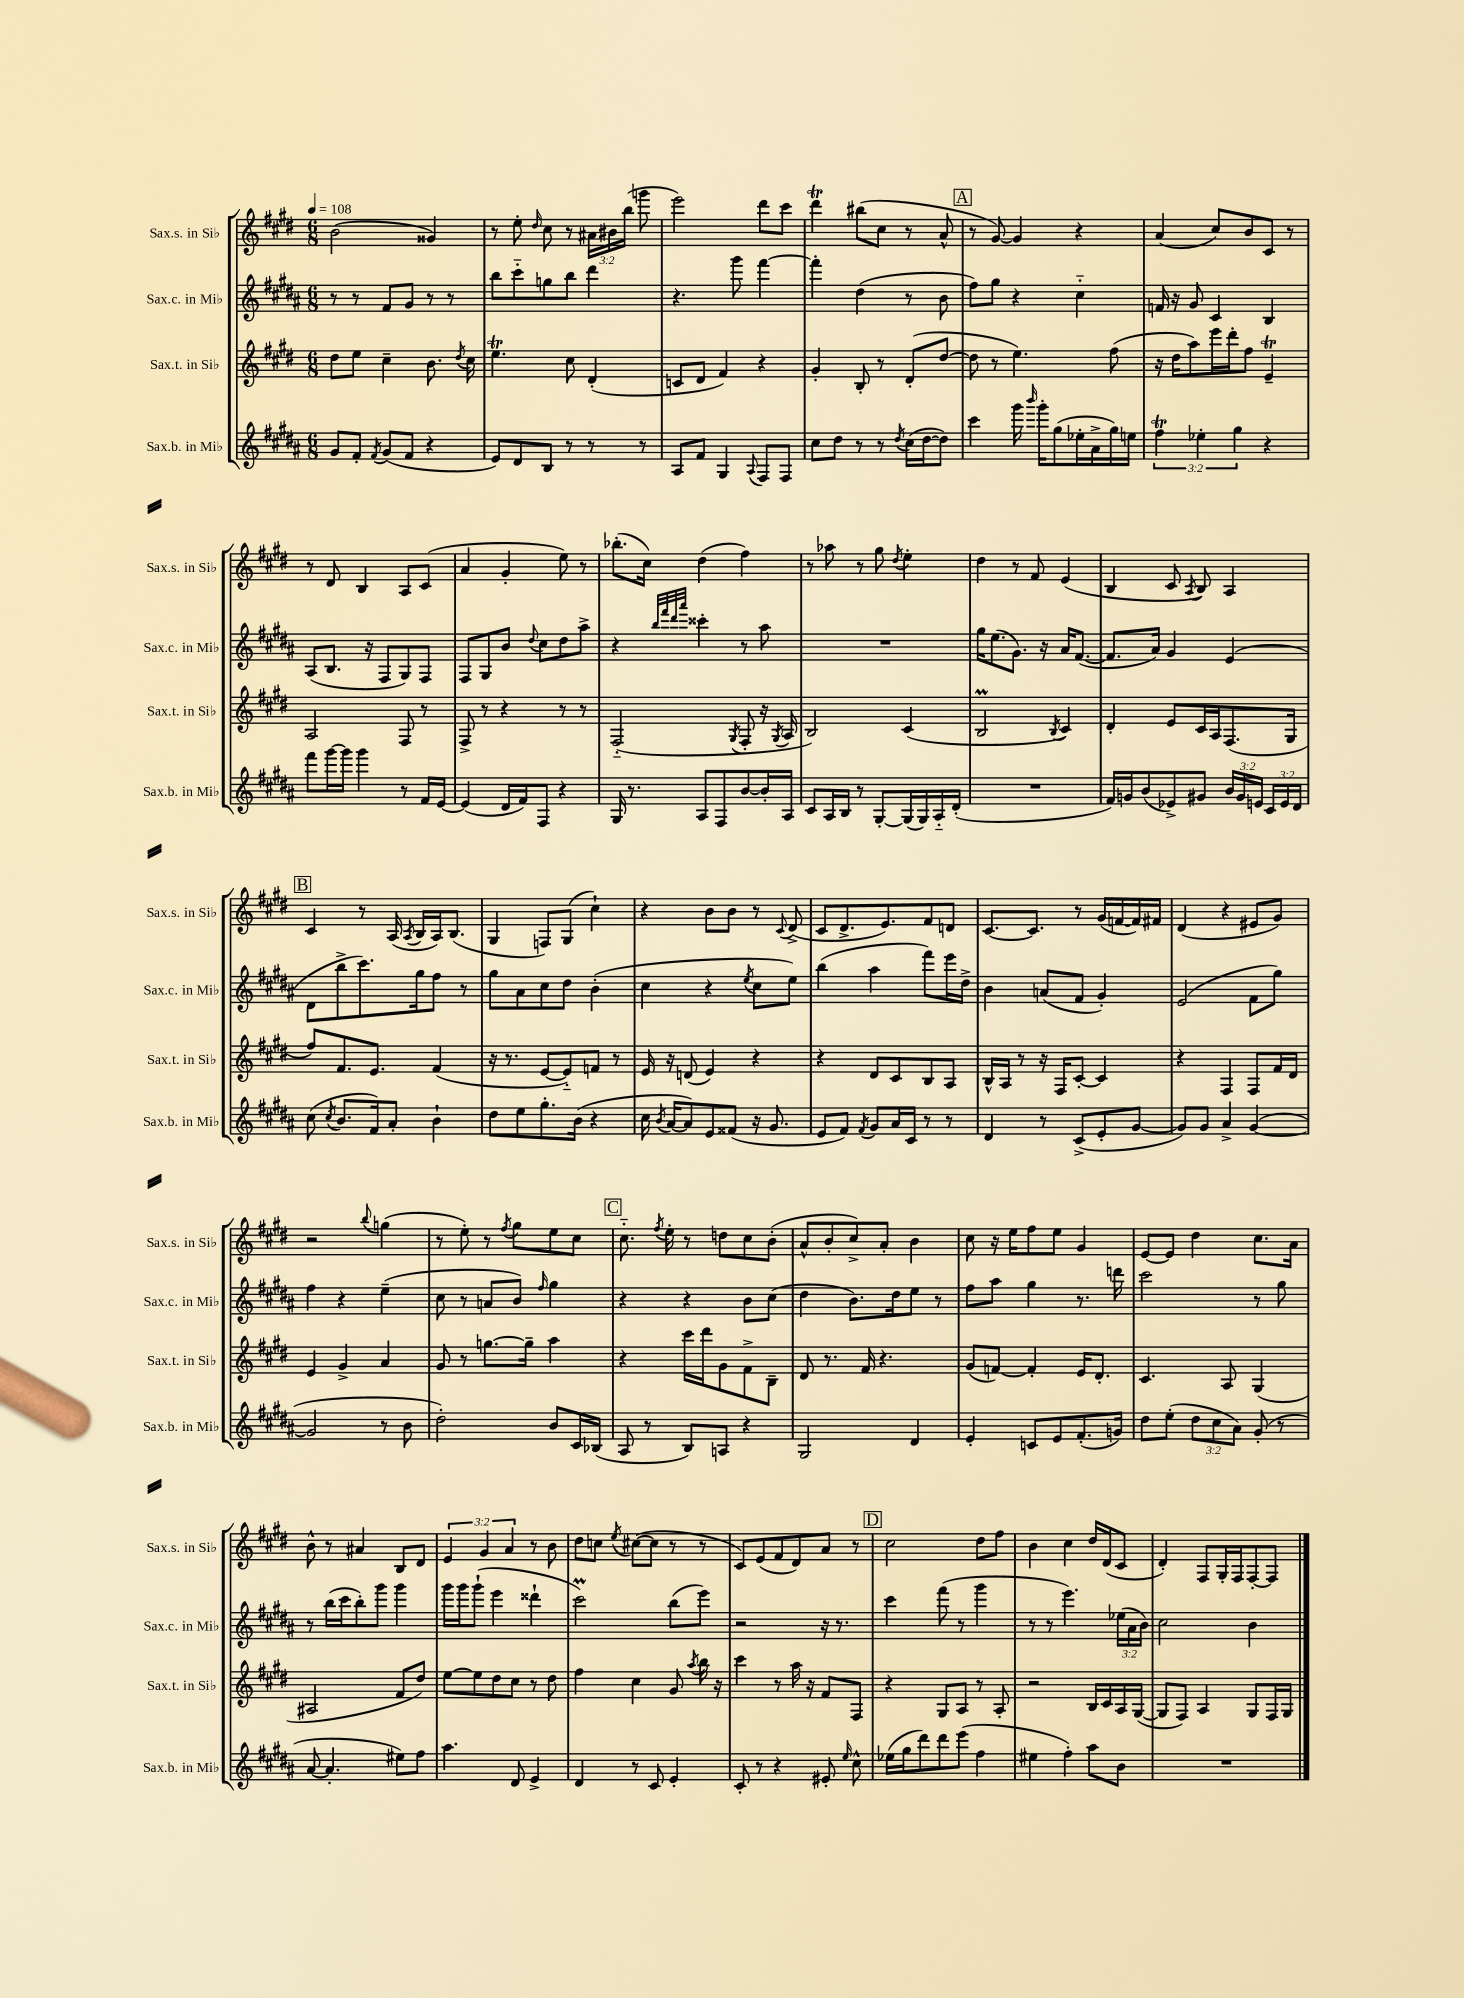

**kern	**kern	**kern	**kern
*staff4	*staff3	*staff2	*staff1
*clefG2	*clefG2	*clefG2	*clefG2
*k[f#c#g#d#a#]	*k[f#c#g#d#]	*k[f#c#g#d#a#]	*k[f#c#g#d#]
*M6/8	*M6/8	*M6/8	*M6/8
*MM108	*MM108	*MM108	*MM108
8g#	8dd#	8r	(2b
8f#'	8ee	8r	.
8qf#	.	.	.
(8g#	4cc#~	8f#	.
8f#	.	8g#	.
4r	8.b	8r	4g##)
.	.	8r	.
.	8qdd#	.	.
.	16cc#	.	.
=	=	=	=
8e)	4.ee	8bb	8r
8d#	.	8ccc#'~	8ee'
.	.	.	16qqdd#
8B	.	8gg	8cc#
8r	8cc#	8bb	8r
8r	(4d#'	4ddd#	24a#
.	.	.	24b#
.	.	.	(24bb
8r	.	.	8ggg
=	=	=	=
8A#	8c	4.r	2eee)
8f#	8d#	.	.
4G#	4f#)	.	.
.	.	8ggg#	.
8qqA#	.	.	.
8F#	4r	[4fff#	8ddd#
8F#	.	.	8ccc#
=	=	=	=
8cc#	4g#'	4fff#']	4ddd#
8dd#	.	.	.
8r	8B'	(4dd#	(8bb#
8r	8r	.	8cc#
8qdd#	.	.	.
(16cc#	(8d#'	8r	8r
[16dd#	.	.	.
8dd#])	[8dd#	8b	8a^^
=	=	=	=
4ccc#	8dd#]	8ff#)	8r
.	8r	8gg#	[8g#)
16ggg#	4.ee)	4r	4g#]
16qqbbb	.	.	.
16ggg#'	.	.	.
(8gg#	.	.	.
16ee-'	.	4cc#'~	4r
16a#^	.	.	.
16gg#)	(8ff#	.	.
16ee	.	.	.
=	=	=	=
6ff#	16r	16f	(4a
.	16dd#	16r	.
.	8aa)	8g#	.
6ee-'	.	.	.
.	16eee	4c#	8cc#)
.	16ddd#'	.	.
6gg#	.	.	.
.	8ff#	.	8b
4r	4e~	4B	8c#
.	.	.	8r
=	=	=	=
8fff#	2A	(8A#	8r
[16ggg#	.	8.B	8d#
16ggg#]	.	.	.
4ggg#	.	.	4B
.	.	16r	.
.	.	8F#	.
8r	8F#	8G#)	8A
16f#	8r	8F#	(8c#
[16e	.	.	.
=	=	=	=
(4e]	8F#^	8F#	4a
.	8r	8G#	.
16d#	4r	8b	4g#'
16f#)	.	.	.
.	.	8qqdd#	.
8F#	.	8cc#	.
4r	8r	8dd#	8ee)
.	8r	8aa#^	8r
=	=	=	=
16G#	(2F#'~	4r	(8.bb-'
8.r	.	.	.
.	.	.	16cc#)
.	.	32qqbb	.
.	.	32qqfff#	.
.	.	32qqddd#	.
.	.	32qqaaa#	.
8A#	.	4ccc##'	(4dd#
8F#	.	.	.
.	8qG#	.	.
[8b	8F#'	8r	4ff#)
16b']	16r	8aa#	.
.	8qG#	.	.
16A#	16A	.	.
=	=	=	=
8c#	2B)	2.r	8r
16A#	.	.	8aa-
16B	.	.	.
8r	.	.	8r
[8G#'	.	.	8gg#
.	.	.	8qdd#
(16G#]	(4c#	.	4ee'
16G#)	.	.	.
16A#'~	.	.	.
(16d#'	.	.	.
=	=	=	=
2.r	2B	16gg#	4dd#
.	.	(8.ee	.
.	.	8.g#)	8r
.	.	.	8f#
.	.	16r	.
.	8qB	.	.
.	4c#)	16a#	(4e
.	.	([8.f#	.
=	=	=	=
16f#)	4d#'	8.f#]	4B
16g	.	.	.
(8b	.	.	.
.	.	16a#)	.
8e-^)	8e	4g#	8c#
.	.	.	8qA
8g#	16c#	.	8B)
.	16A	.	.
24b	(8.F#	(4e	4A
24g#	.	.	.
24e	.	.	.
24c#	.	.	.
24e	.	.	.
.	16G#	.	.
24d#	.	.	.
=	=	=	=
(8cc#	8ff#)	8d#	4c#
8qcc#	.	.	.
8.b	8.f#	8bb^	.
.	.	8.ccc#)	8r
16f#)	8.e	.	.
8a#'	.	.	(16A
.	.	.	8qA
.	.	16gg#	16B
4b`	(4f#	8ff#	16A)
.	.	.	(8.B
.	.	8r	.
=	=	=	=
8dd#	16r	8gg#	4G#
.	8.r	.	.
8ee	.	8a#	.
8.gg#'	[8e	8cc#	8F)
.	8e'~])	8dd#	(8G#
(16b	.	.	.
4r	8f	(4b'	4cc#`)
.	8r	.	.
=	=	=	=
16cc#	16e	4cc#	4r
8qb	.	.	.
[16a#	16r	.	.
8a#])	(8d	.	.
8e	4e)	4r	8b
(8f##	.	.	8b
.	.	8qee	.
16r	4r	8cc#	8r
8.g#	.	.	.
.	.	.	8qqc#
.	.	8ee)	(8d#^
=	=	=	=
8e	4r	(4bb	8c#
8f#)	.	.	8.d#^
8qf#	.	.	.
8g#	8d#	4aa#	.
.	.	.	8.e)
16a#	8c#	.	.
16c#	.	.	.
8r	8B	8fff#)	8f#
8r	8A	16eee	8d
.	.	16dd#^	.
=	=	=	=
4d#	16B^^	4b	[8.c#
.	16A	.	.
.	8r	.	.
.	.	.	8.c#]
8r	16r	(8a	.
.	16F#	.	.
(8c#^	[8c#'	8f#	8r
8e'	4c#]	4g#')	(16g#
.	.	.	[16f
[8g#	.	.	16f])
.	.	.	16f#
=	=	=	=
8g#])	4r	(2e	(4d#
8g#	.	.	.
4a#^	4F#	.	4r
([4g#	8F#	8f#	8e#
.	16f#	8gg#)	8g#)
.	16d#	.	.
=	=	=	=
2g#]	4e	4ff#	2r
.	4g#^	4r	.
.	.	.	8qqbb
8r	4a	(4ee~	(4gg
8b	.	.	.
=	=	=	=
2dd#')	8g#	8cc#	8r
.	8r	8r	8ee')
.	[8.gg	8a	8r
.	.	.	8qff#
.	.	8b)	8gg#
.	16gg~]	.	.
.	.	16qqff#	.
8b	4aa	4gg#	8ee
16c#	.	.	8cc#
(16B-	.	.	.
=	=	=	=
8A#	4r	4r	8.cc#'~
8r	.	.	.
.	.	.	8qff#
.	.	.	16ee'
8B)	16ccc#	4r	8r
.	16ddd#	.	.
8A	8g#	.	8dd
4r	8f#^	8b	8cc#
.	8B~	(8cc#	(8b'
=	=	=	=
2G#	8d#	4dd#	8a^^
.	8.r	.	8b'
.	.	8.b)	8cc#^)
.	16f#	.	.
.	4.r	.	8a'
.	.	16dd#	.
4d#	.	8ee	4b
.	.	8r	.
=	=	=	=
4e'	(8g#	8ff#	8cc#
.	[8f)	8aa#	16r
.	.	.	16ee
8c	4f']	4gg#	8ff#
8e	.	.	8ee
(8.f#'	16e	8.r	4g#
.	8.d#'	.	.
16g)	.	16ddd	.
=	=	=	=
8dd#	4.c#	2ccc#	[8e
(8ee'	.	.	8e]
12dd#	.	.	4dd#
12cc#	.	.	.
.	8A	.	.
12a#)	.	.	.
(8g#'	(4G#	8r	8.cc#
8r	.	8gg#	.
.	.	.	16a
=	=	=	=
[8a#	2A#	8r	8b^^
4.a#']	.	(16bb	8r
.	.	16ccc#	.
.	.	8bb')	4a#
.	.	8ggg#	.
8ee#)	8f#	4ggg#	8B
8ff#	8dd#)	.	8d#
=	=	=	=
4.aa#	[8ee	16ggg#	6e
.	.	16ggg#	.
.	8ee]	(8ggg#`	.
.	.	.	6g#
.	8dd#	4eee	.
.	.	.	6a
8d#	8cc#	.	.
4e^	8r	4ddd##`	8r
.	8dd#	.	8b
=	=	=	=
4d#	4ff#	2ccc#)	8dd#
.	.	.	8cc
.	.	.	8qee
8r	4cc#	.	([8cc#
8c#	.	.	8cc#]
4e'	8g#	(8bb	8r
.	8qaa	.	.
.	16bb	8eee)	8r
.	16r	.	.
=	=	=	=
8c#'	4ccc#	2r	8c#)
8r	.	.	(8e
4r	8r	.	8f#
.	16aa	.	8d#)
.	16r	.	.
8e#'	8f#	16r	8a
.	.	8.r	.
16qqee	.	.	.
8cc#^^	8F#	.	8r
=	=	=	=
(16ee-	4r	4ccc#	2cc#
16gg#	.	.	.
8ddd#)	.	.	.
8ddd#	8G#	(8fff#	.
(8eee	8A	8r	.
4ff#	8r	4ggg#	8dd#
.	8A'	.	8ff#
=	=	=	=
4ee#	2r	8r	4b
.	.	8r	.
4ff#')	.	4.eee)	4cc#
8aa#	16B	.	16dd#
.	16c#	.	(16d#
8b	16A	(24ee-	8c#
.	.	24a#	.
.	([16G#	.	.
.	.	24b)	.
=	=	=	=
2.r	8G#]	2cc#	4d#')
.	8F#)	.	.
.	4A	.	8F#
.	.	.	16G#'
.	.	.	16F#
.	8G#	4b	[8F#'
.	16F#	.	8F#]
.	16G#	.	.
==	==	==	==
*-	*-	*-	*-
